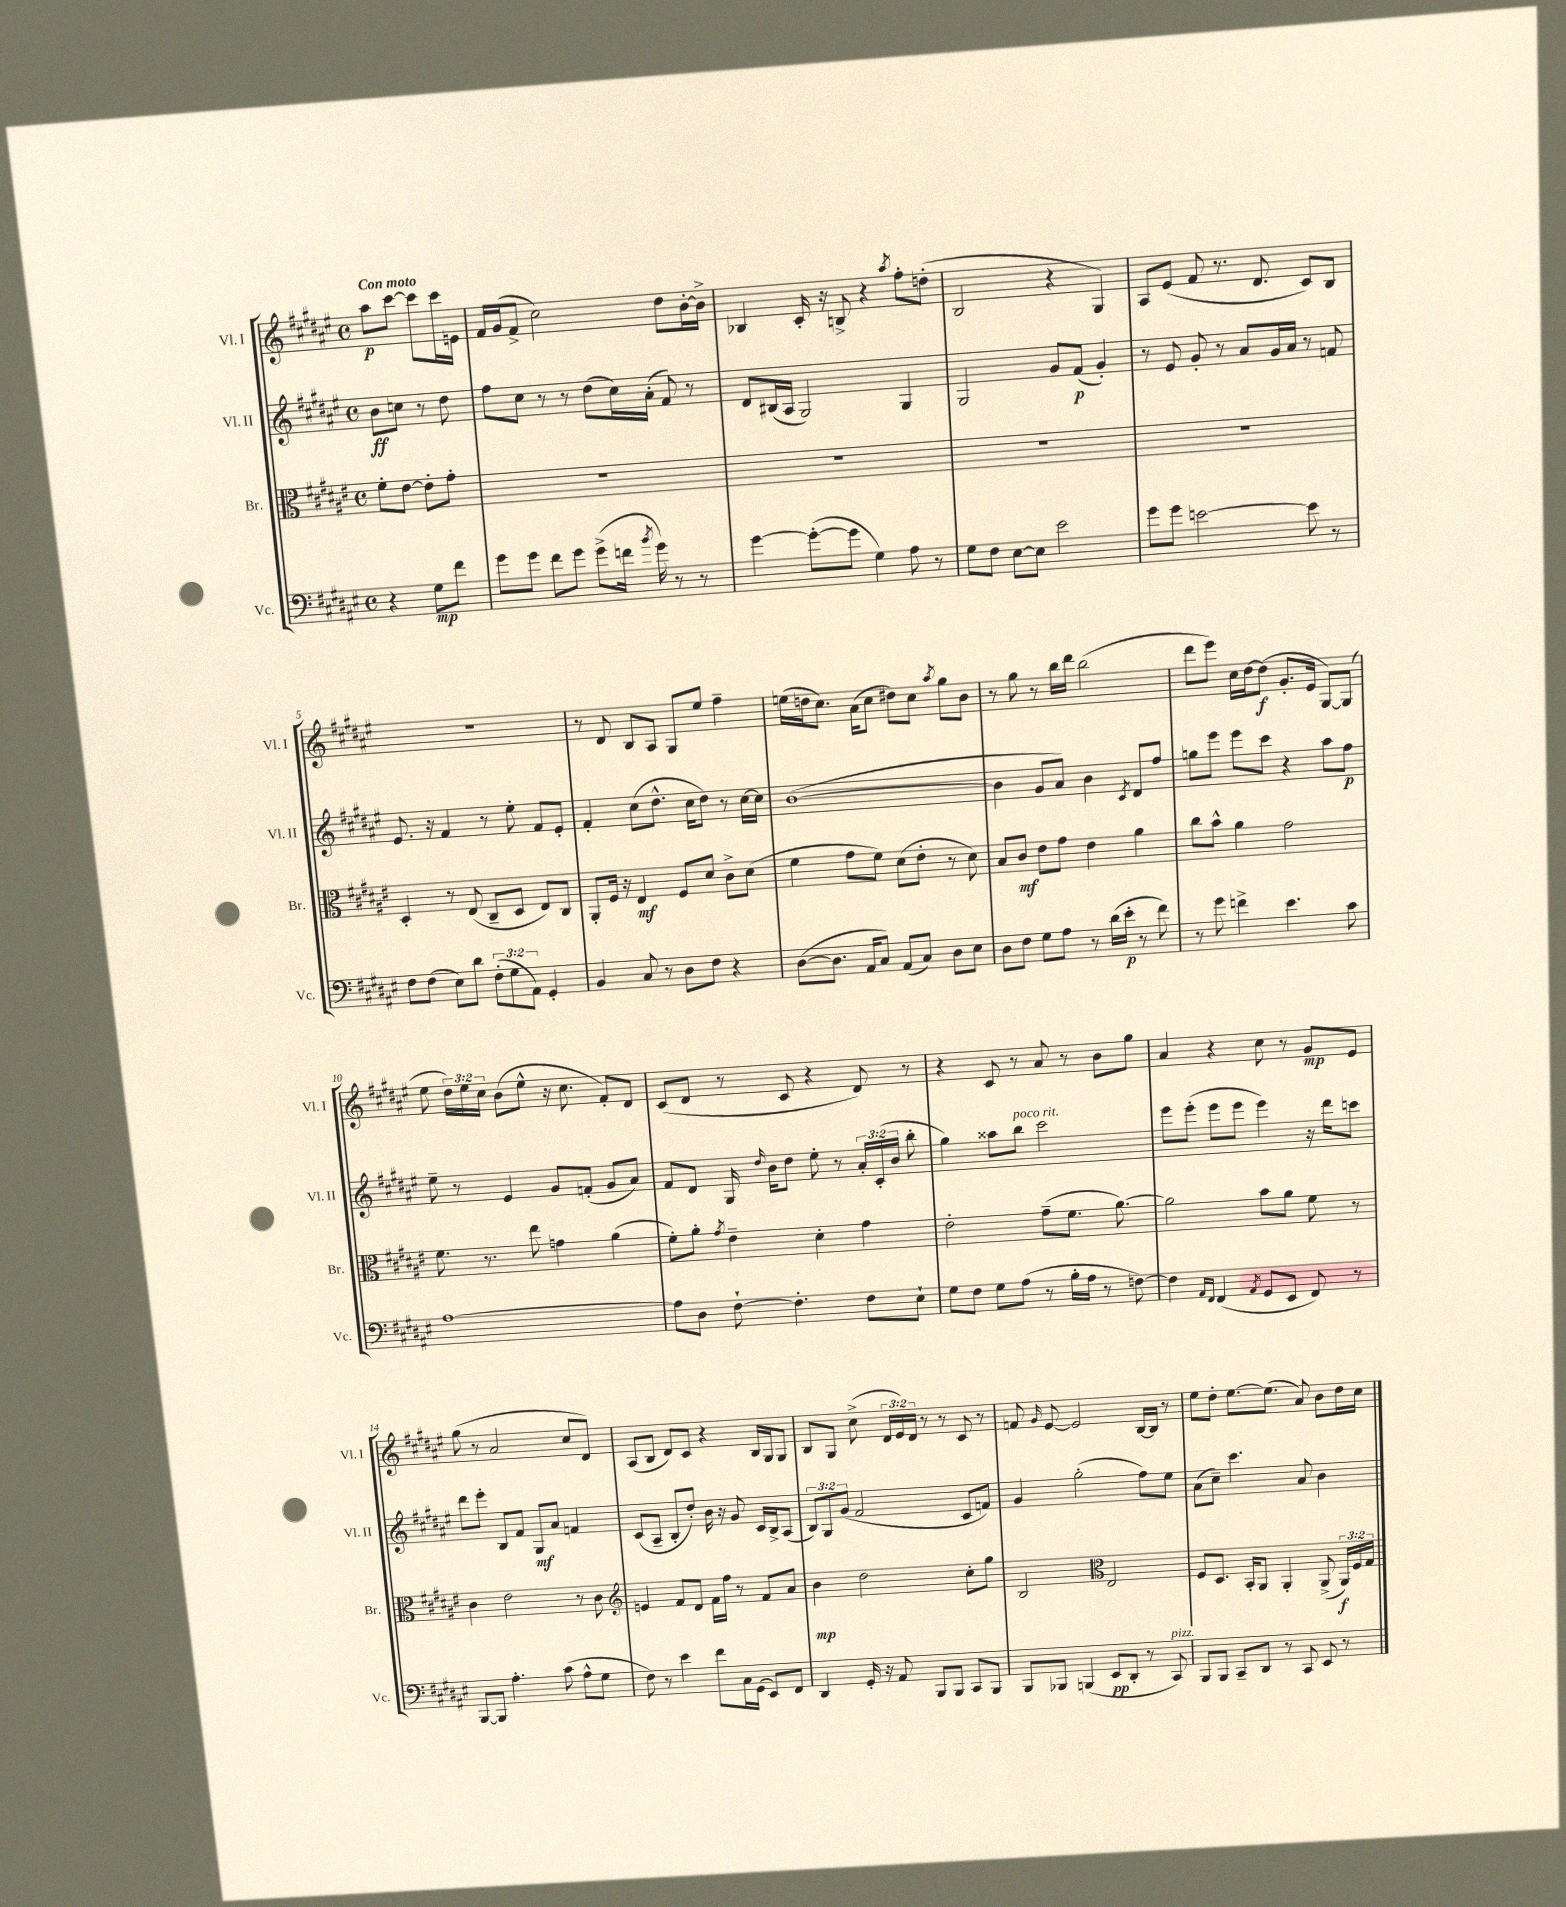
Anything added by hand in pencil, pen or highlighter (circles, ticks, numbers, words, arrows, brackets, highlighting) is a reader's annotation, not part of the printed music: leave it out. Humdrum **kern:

**kern	**dynam	**kern	**dynam	**kern	**dynam	**kern	**dynam
*part4	*part4	*part3	*part3	*part2	*part2	*part1	*part1
*staff4	*staff4	*staff3	*staff3	*staff2	*staff2	*staff1	*staff1
*I"Vc.	*	*I"Br.	*	*I"Vl. II	*	*I"Vl. I	*
*I'Vc.	*	*I'Br.	*	*I'Vl. II	*	*I'Vl. I	*
*clefF4	*	*clefC3	*	*clefG2	*	*clefG2	*
*k[f#c#g#d#a#e#]	*	*k[f#c#g#d#a#e#]	*	*k[f#c#g#d#a#e#]	*	*k[f#c#g#d#a#e#]	*
*M4/4	*	*M4/4	*	*M4/4	*	*M4/4	*
*met(c)	*	*met(c)	*	*met(c)	*	*met(c)	*
=	=	=	=	=	=	=	=
!	!	!	!	!	!	!LO:TX:a:B:t=Con moto	!
4r	.	8f#'\L	.	8b\L	ff	8aa#\L	p
.	.	[8e#\J	.	8ccn\J	.	[8ccc#\J	.
8G#\L	mp	8e#'\L]	.	8r	.	8ccc#\L]	.
8f#\J	.	8g#'\J	.	8dd#\	.	16ccc#\L	.
.	.	.	.	.	.	16en\JJ	.
=1	=1	=1	=1	=1	=1	=1	=1
8g#\L	.	1r	.	8ff#\L	.	16f#/LL	.
.	.	.	.	.	.	(16g#/J	.
8g#\J	.	.	.	8cc#\J	.	8f#^/J	.
8f#\L	.	.	.	8r	.	2cc#\)	.
8g#\J	.	.	.	8r	.	.	.
(8g#^\L	.	.	.	(8dd#\L	.	.	.
16fn\Jk	.	.	.	16cc#\L)	.	.	.
8qb/	.	.	.	.	.	.	.
16g#\)	.	.	.	(16a#'\JJ	.	.	.
8r	.	.	.	8f#/)	.	8dd#\L	.
8r	.	.	.	8r	.	[16b'\L	.
.	.	.	.	.	.	16b^\JJ]	.
=2	=2	=2	=2	=2	=2	=2	=2
[4g#\	.	1r	.	8d#/L	.	4B-X/	.
.	.	.	.	(16B#X/L	.	.	.
.	.	.	.	16A#/JJ	.	.	.
(8g#'\L_	.	.	.	2G#/)	.	16c#'/	.
.	.	.	.	.	.	16r	.
8g#\J]	.	.	.	.	.	8Bn^/	.
4G#\)	.	.	.	.	.	4r	.
.	.	.	.	.	.	8qaa#/	.
8A#\	.	.	.	4G#/	.	8ff#'\L	.
8r	.	.	.	.	.	(8ddn'\J	.
=3	=3	=3	=3	=3	=3	=3	=3
8G#\L	.	1r	.	2G#/	.	2B/	.
8F#\J	.	.	.	.	.	.	.
[8E#\L	.	.	.	.	.	.	.
8E#\J]	.	.	.	.	.	.	.
2e#\	.	.	.	8g#/L	.	4r	.
.	.	.	.	(8f#/J	p	.	.
.	.	.	.	4g#'/)	.	4G#/)	.
=4	=4	=4	=4	=4	=4	=4	=4
8g#\L	.	1r	.	8r	.	8A#/L	.
8g#\J	.	.	.	8e#/	.	(8e#/J	.
[2en\	.	.	.	8g#'/	.	8f#/	.
.	.	.	.	8r	.	8.r	.
.	.	.	.	8a#/L	.	.	.
.	.	.	.	.	.	8.d#/	.
.	.	.	.	16g#/L	.	.	.
.	.	.	.	16a#/JJ	.	.	.
8e\]	.	.	.	8r	.	8c#/L)	.
8r	.	.	.	8fn/	.	8B/J	.
!!LO:LB:g=z
=5	=5	=5	=5	=5	=5	=5	=5
8F#\L	.	4D#'/	.	8.e#/	.	1r	.
(8F#\J	.	.	.	.	.	.	.
.	.	.	.	16r	.	.	.
8E#\L)	.	8r	.	4f#/	.	.	.
8d#\J	.	(8E#/	.	.	.	.	.
(12F#'\L	.	8C#~/L	.	8r	.	.	.
12G#\	.	.	.	.	.	.	.
.	.	8D#/J	.	8ee#'\	.	.	.
12AA#\J)	.	.	.	.	.	.	.
4GG#'/	.	8E#/L)	.	8f#/L	.	.	.
.	.	8C#/J	.	8e#'/J	.	.	.
=6	=6	=6	=6	=6	=6	=6	=6
4BB/	.	8AA#'/L	.	4f#'/	.	8r	.
.	.	16F#/Jk	.	.	.	8d#/	.
.	.	16r	.	.	.	.	.
8C#/	.	4E#/	mf	(8cc#\L	.	8B/L	.
8r	.	.	.	8.dd#^^\J	.	8A#/J	.
8D#\L	.	8F#/L	.	.	.	8G#/L	.
.	.	.	.	16cc#\KL	.	.	.
8F#\J	.	8d#/J	.	8dd#\J)	.	8ee#/J	.
4r	.	8c#^\L	.	8r	.	4ff#~\	.
.	.	(8d#\J	.	[16cc#\LL	.	.	.
.	.	.	.	16cc#\JJ]	.	.	.
=7	=7	=7	=7	=7	=7	=7	=7
([8D#\L	.	4f#\	.	([1b	.	(16een\LL	.
.	.	.	.	.	.	16ddn\J	.
8.D#\J]	.	.	.	.	.	8.cc#\J)	.
.	.	8g#\L	.	.	.	.	.
16AA#/KL	.	.	.	.	.	(16a#\KL	.
8C#/J)	.	8f#\J)	.	.	.	8cc#\J	.
(8AA#/L	.	(8d#\L	.	.	.	8dd#X\L)	.
8C#/J)	.	8e#'\J	.	.	.	8cc#\J	.
.	.	.	.	.	.	8qaa#/	.
8D#\L	.	8r	.	.	.	8gg#\L	.
8E#\J	.	8d#\)	.	.	.	8b\J	.
=8	=8	=8	=8	=8	=8	=8	=8
8D#\L	.	8B/L	.	4b\]	.	8r	.
8F#\J	.	8c#/J	mf	.	.	8gg#\	.
8G#\L	.	8e#\L	.	8g#/L	.	8r	.
8A#\J	.	8g#\J	.	8a#/J)	.	16bb\LL	.
.	.	.	.	.	.	16ddd#\JJ	.
8r	.	4e#\	.	4b\	.	(2bb\	.
(16d#\LL	.	.	.	.	.	.	.
16e#'\JJ	p	.	.	.	.	.	.
.	.	.	.	8qc#/	.	.	.
8r	.	4a#\	.	8d#/L	.	.	.
8f#\)	.	.	.	8ff#/J	.	.	.
=9	=9	=9	=9	=9	=9	=9	=9
8r	.	8cc#\L	.	8ggn\L	.	8ddd#\L	.
8g#\	.	8b^^\J	.	8eee#\J	.	8eee#\J)	.
4fn^\	.	4a#\	.	8eee#\L	.	16cc#\LL	.
.	.	.	.	.	.	[16dd#\J	.
.	.	.	.	8ccc#\J	.	(8dd#\J]	f
4.e#\	.	2g#\	.	4r	.	8.g#'/L	.
.	.	.	.	.	.	16e#/Jk	.
.	.	.	.	8aa#\L	.	[8G#/L)	.
8c#\	.	.	.	8ff#\J	p	(8G#/J]	.
!!LO:LB:g=z
=10	=10	=10	=10	=10	=10	=10	=10
[1A#	.	8.f#\	.	8ee#~\	.	8ee#\	.
.	.	.	.	8r	.	24dd#\LL)	.
.	.	.	.	.	.	24ee#\	.
.	.	8.r	.	.	.	.	.
.	.	.	.	.	.	24cc#\JJ	.
.	.	.	.	4e#/	.	(8b\L	.
.	.	8ee#\	.	.	.	8ee#^^\J	.
.	.	4gn\	.	8g#/L	.	16r	.
.	.	.	.	.	.	8.cc#\	.
.	.	.	.	(8fn'/J	.	.	.
.	.	(4a#\	.	8g#/L	.	8f#'/L)	.
.	.	.	.	8a#/J)	.	8d#/J	.
=11	=11	=11	=11	=11	=11	=11	=11
8A#\L]	.	8f#'\L)	.	8f#/L	.	(8c#/L	.
8D#\J	.	8a#'\J	.	8d#/J	.	8d#/J	.
.	.	8qg#/	.	.	.	.	.
[8F#`\	.	4e#~\	.	16G#/	.	8r	.
.	.	.	.	16qqdd#/	.	.	.
.	.	.	.	16b\KL	.	.	.
4.F#'\]	.	.	.	8dd#\J	.	8c#/	.
.	.	4d#'\	.	8ee#'\	.	4r	.
.	.	.	.	8r	.	.	.
8F#\L	.	4g#\	.	24a#'/LL	.	8d#/)	.
.	.	.	.	(24c#'/	.	.	.
.	.	.	.	24b/JJ	.	.	.
8E#`\J	.	.	.	8bb'\	.	8r	.
=12	=12	=12	=12	=12	=12	=12	=12
8G#\L	.	2e#'\	.	4gg#\)	.	4r	.
8F#\J	.	.	.	.	.	.	.
8G#\L	.	.	.	8aa##X\L	.	8c#/	.
!	!	!	!	!LO:TX:a:i:t=poco rit.	!	!	!
(8A#\J	.	.	.	8bb\J	.	8r	.
8r	.	(8g#~\L	.	2ccc#\	.	8a#/	.
16B'\LL	.	8.f#\J	.	.	.	8r	.
16A#\JJ	.	.	.	.	.	.	.
8r	.	.	.	.	.	8b\L	.
.	.	[8.a#\)	.	.	.	.	.
[8Fn\)	.	.	.	.	.	8gg#\J	.
=13	=13	=13	=13	=13	=13	=13	=13
4F\]	.	2a#\]	.	8eee#\L	.	4a#/	.
.	.	.	.	(8eee#'\J	.	.	.
16qqAA#/LL	.	.	.	.	.	.	.
16qqFF#/JJ	.	.	.	.	.	.	.
(4FF#/	.	.	.	8eee#\L	.	4r	.
.	.	.	.	8eee#\J	.	.	.
8qAA#/	.	.	.	.	.	.	.
8GG#/L	.	8b\L	.	4eee#\)	.	8cc#\	.
8EE#/J	.	8a#\J	.	.	.	8r	.
8FF#/)	.	8f#\	.	16r	.	8g#/L	mp
.	.	.	.	16ddd#\KL	.	.	.
8r	.	8r	.	8cccn\J	.	8e#/J	.
!!LO:LB:g=z
=14	=14	=14	=14	=14	=14	=14	=14
[8BBB/L	.	4c#\	.	8ddd#\L	.	(8gg#\	.
8BBB/J]	.	.	.	8eee#'\J	.	8r	.
4.A#'\	.	2e#\	.	8B/L	.	2a#/	.
.	.	.	.	8f#/J	.	.	.
.	.	.	.	8G#/L	mf	.	.
(8c#\	.	.	.	8a#/J	.	.	.
8A#^^\L	.	8r	.	4fn/	.	8cc#/L	.
8G#\J	.	8c#\	.	.	.	8d#/J)	.
=15	=15	=15	=15	=15	=15	=15	=15
*	*	*clefG2	*	*	*	*	*
8F#\)	.	4en/	.	(8c#/L	.	(8A#/L	.
8r	.	.	.	8A#~/J	.	8B/J	.
4e#\	.	8f#/L	.	8B'/L	.	8d#/L)	.
.	.	8d#/J	.	8dd#'/J)	.	8c#/J	.
8f#\L	.	16f#\LL	.	16b\	.	4r	.
.	.	16ff#\JJ	.	16r	.	.	.
16C#\L	.	8r	.	8g#/	.	.	.
(16GG#\JJ	.	.	.	.	.	.	.
8EE#/L)	.	8f#/L	.	16c#/LL	.	16B/LL	.
.	.	.	.	16B^/J	.	16G#/J	.
8FF#/J	.	8a#/J	.	(8A#/J	.	8G#/J	.
=16	=16	=16	=16	=16	=16	=16	=16
4DD#/	.	4b\	mp	12B/L)	.	8B/L	.
.	.	.	.	12G#/	.	.	.
.	.	.	.	.	.	8G#/J	.
.	.	.	.	(12g#/J	.	.	.
16GG#'/	.	2dd#\	.	2f#/	.	(8cc#^\	.
16r	.	.	.	.	.	.	.
8AA#/	.	.	.	.	.	24d#/LL	.
.	.	.	.	.	.	24e#/)	.
.	.	.	.	.	.	24d#/JJ	.
8BBB/L	.	.	.	.	.	8r	.
8BBB/J	.	.	.	.	.	8r	.
8CC#/L	.	8cc#'\L	.	8c#/L	.	8c#/	.
8BBB/J	.	8gg#\J	.	8fn/J)	.	8r	.
=17	=17	=17	=17	=17	=17	=17	=17
8BBB/L	.	2B/	.	4g#/	.	8fn/	.
.	.	.	.	.	.	16qqg#/	.
8BBB-X/J	.	.	.	.	.	[8e#/	.
(4BBBn/	.	.	.	(2gg#'\	.	2e#/]	.
*	*	*clefC3	*	*	*	*	*
8EE#/L	pp	2E#/	.	.	.	.	.
8DD#'/J	.	.	.	.	.	.	.
8r	.	.	.	8ff#\L)	.	[16B/LL	.
.	.	.	.	.	.	16B/JJ]	.
!LO:TX:a:i:t=pizz.	!	!	!	!	!	!	!
8CC#/)	.	.	.	8ee#\J	.	8r	.
=18	=18	=18	=18	=18	=18	=18	=18
8BBB/L	.	8F#/L	.	(8a#\L	.	8ee#\L	.
8BBB/J	.	8.D#/J	.	8cc#~\J)	.	8dd#'\J	.
8CC#~/L	.	.	.	4.ccc#\	.	[8.ee#\L	.
.	.	16BB'/KL	.	.	.	.	.
8DD#/J	.	8AA#/J	.	.	.	.	.
.	.	.	.	.	.	(8.ee#\J]	.
8r	.	4AA#'/	.	.	.	.	.
8CC#/	.	.	.	8a#/	.	8a#/)	.
8EE#/	.	(8AA#^/	.	4b\	.	8b\L	.
8r	.	24AA#/LL)	f	.	.	16dd#\L	.
.	.	24F#/	.	.	.	.	.
.	.	.	.	.	.	16cc#\JJ	.
.	.	24G#/JJ	.	.	.	.	.
==	==	==	==	==	==	==	==
*-	*-	*-	*-	*-	*-	*-	*-
